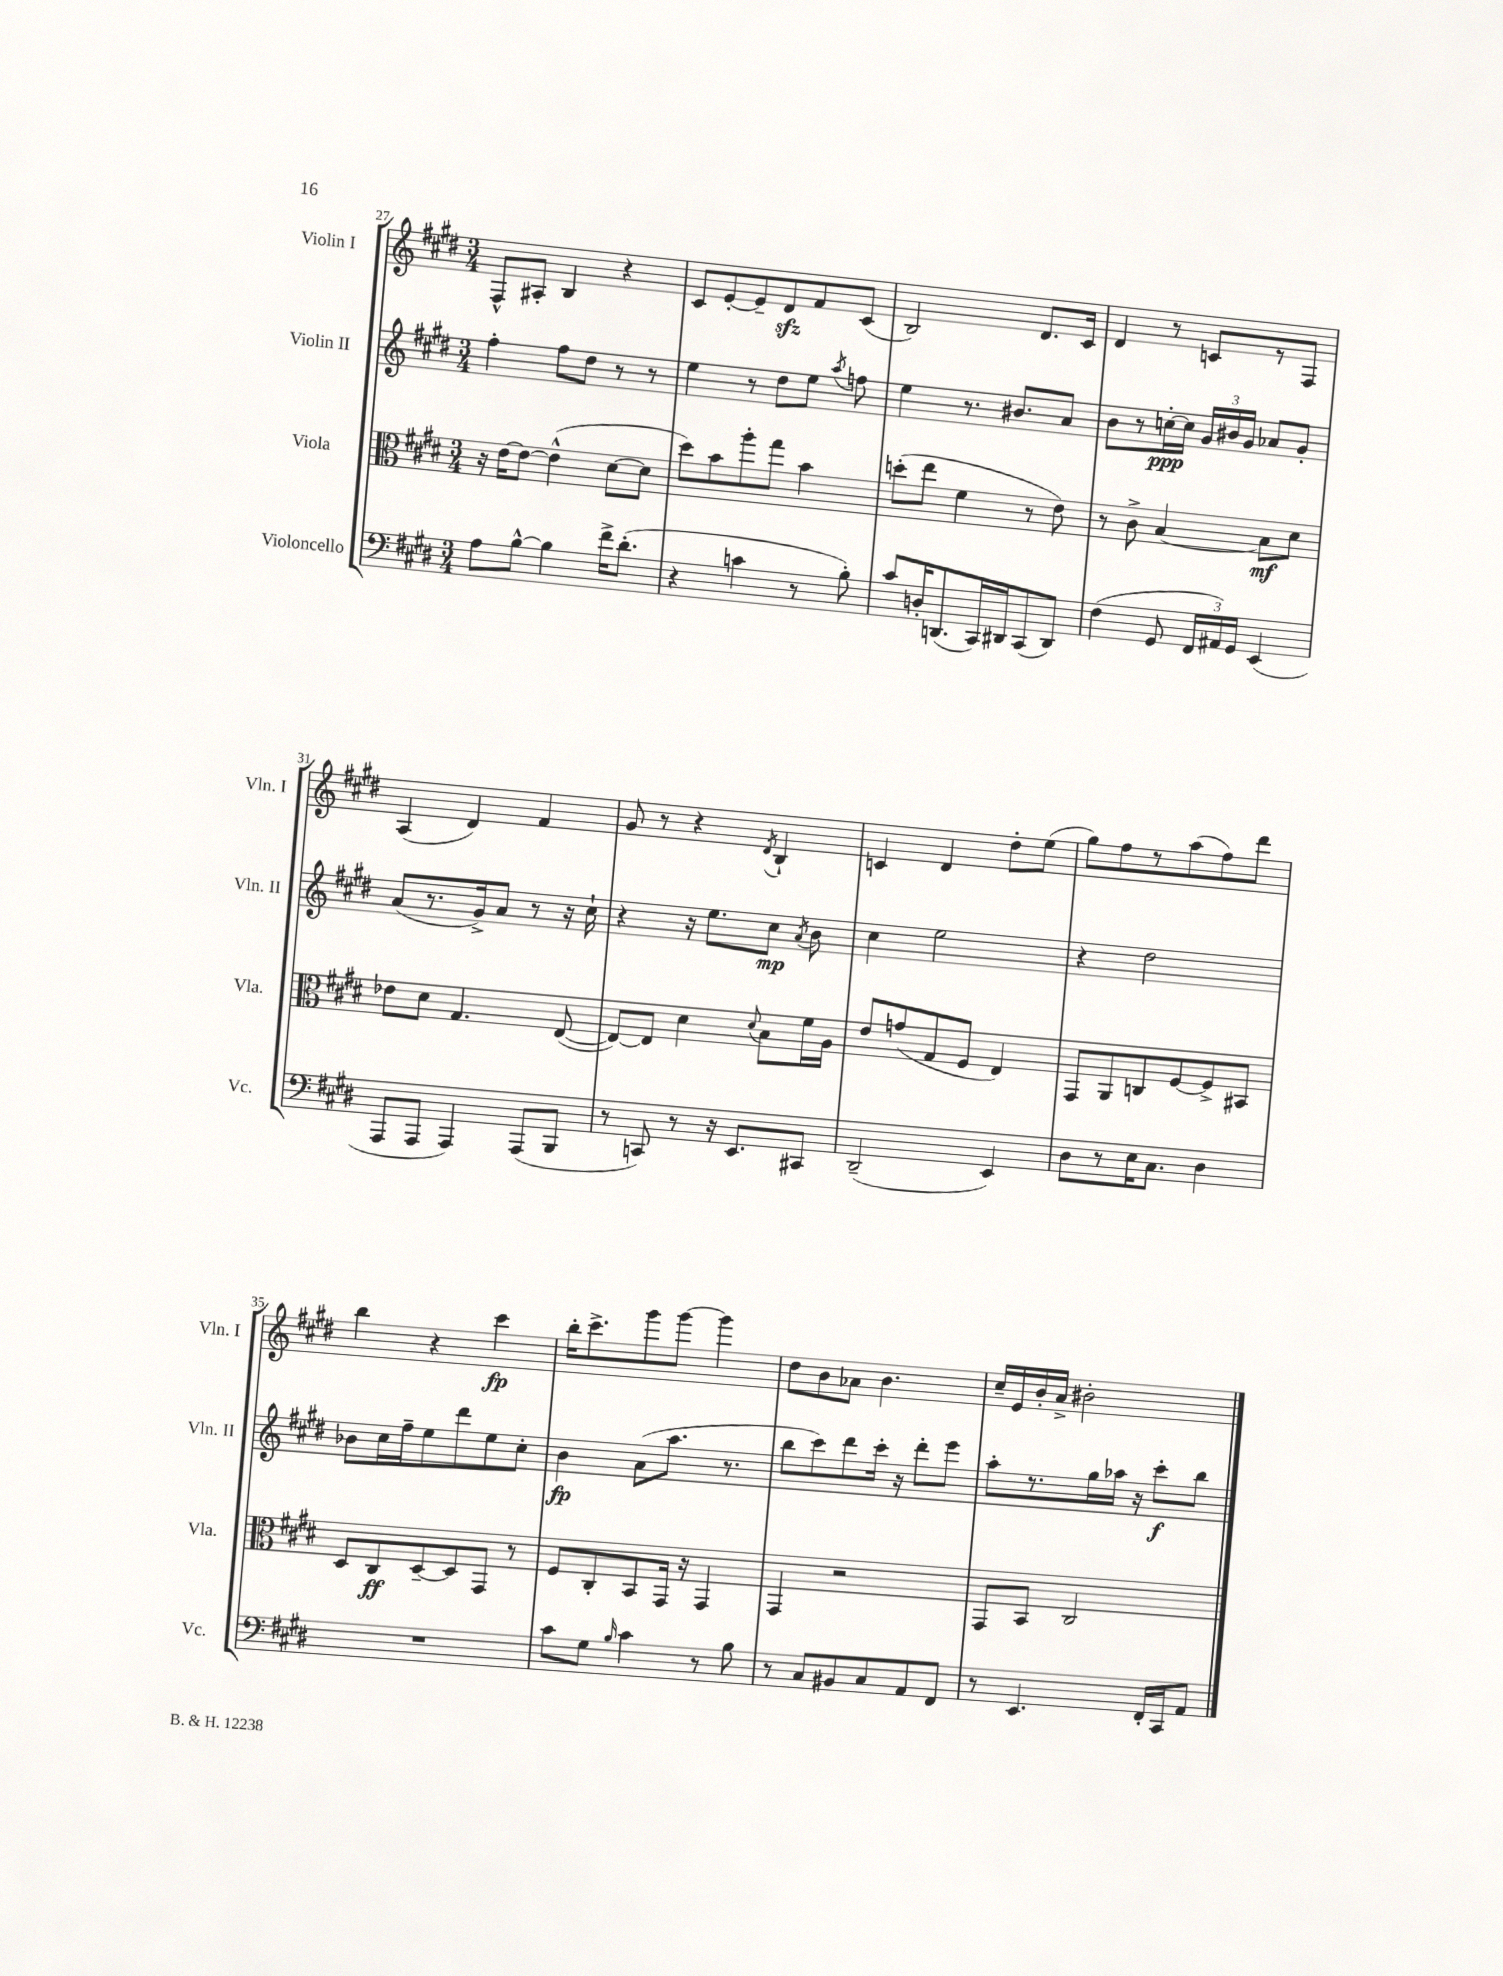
<<
\new StaffGroup <<
\new Staff = "s0" \with { instrumentName = "Violin I" shortInstrumentName = "Vln. I" } {
    \clef treble \key e \major \numericTimeSignature \time 3/4
    \autoBeamOff fis8[-^ ais8]-. b4 r4 |
    cis'8[ e'8~-. e'8-- dis'8\sfz fis'8 cis'8]( |
    b2) dis'8.[ cis'16] |
    dis'4 r8 c'8[ r8 fis8] |
    a4( dis'4) fis'4 |
    gis'8 r8 r4 \acciaccatura { dis'8 } b4-! |
    c'4 dis'4 dis''8[-. e''8]( |
    gis''8[) fis''8 r8 a''8( fis''8) dis'''8] |
    b''4 r4 cis'''4\fp |
    b''16[-. cis'''8.-> gis'''8 gis'''8]~ gis'''4 |
    dis''8[ b'8 aes'8] b'4. |
    cis''16[-- e'16 b'16-. a'16]-> bis'2-. \bar "|." |
}
\new Staff = "s1" \with { instrumentName = "Violin II" shortInstrumentName = "Vln. II" } {
    \clef treble \key e \major \numericTimeSignature \time 3/4
    \autoBeamOff fis''4-. fis''8[ dis''8] r8 r8 |
    e''4 r8 dis''8[ e''8] \acciaccatura { a''8 } f''8 |
    e''4 r8. bis'8.[ a'8] |
    b'8[ r8 c''16~-.\ppp c''16] \tuplet 3/2 { gis'16[ bis'16 gis'16] } aes'8[ gis'8]-. |
    a'8[( r8. gis'16->) a'8] r8 r16 cis''16-! |
    r4 r16 e''8.[ cis''8]\mp \acciaccatura { a'8 } b'8 |
    cis''4 e''2 |
    r4 dis''2 |
    bes'8[ cis''16 fis''16-- e''8 dis'''8 e''8 cis''8]-. |
    b'4\fp a'8[( a''8.] r8. |
    b''8[ cis'''8) dis'''8 cis'''16]-. r16 dis'''8[-. e'''8] |
    a''8[-. r8. gis''16 aes''16] r16 cis'''8[-.\f b''8] \bar "|." |
}
\new Staff = "s2" \with { instrumentName = "Viola" shortInstrumentName = "Vla." } {
    \clef alto \key e \major \numericTimeSignature \time 3/4
    \autoBeamOff r16 e'16[~ e'8]~ e'4-^( dis'8[~ dis'8] |
    dis''8[) b'8 a''8-. gis''8] b'4 |
    d''8[-.( e''8] fis'4 r8 e'8) |
    r8 cis'8-> b4~ b8[\mf dis'8] |
    ees'8[ dis'8] gis4. e8~( |
    e8[~) e8] dis'4 \appoggiatura { dis'8 } b8[ fis'16 a16] |
    e'8[ g'8( gis8 fis8] e4) |
    gis,8[ a,8 c8 fis8~ fis8-> bis,8] |
    dis8[ cis8\ff dis8~-- dis8 gis,8] r8 |
    fis8[ cis8-. b,8 gis,16] r16 gis,4 |
    gis,4 r2 |
    gis,8[ b,8] cis2 \bar "|." |
}
\new Staff = "s3" \with { instrumentName = "Violoncello" shortInstrumentName = "Vc." } {
    \clef bass \key e \major \numericTimeSignature \time 3/4
    \autoBeamOff a8[ b8]~-^ b4 fis'16[-> dis'8.]-.( |
    r4 c'4 r8 b8-.) |
    cis'8[ d16-. d,8.( cis,16) dis,16 cis,8( dis,8]) |
    fis4( gis,8 \tuplet 3/2 { fis,16[ ais,16) gis,16] } e,4( |
    a,,8[ a,,8] a,,4) a,,8[( b,,8] |
    r8 c,8) r8 r16 e,8.[ cis,8] |
    dis,2--( e,4) |
    dis8[ r8 e16 cis8.] dis4 |
    R2. |
    cis'8[ gis8] \grace { b16 } cis'4 r8 b8 |
    r8 cis8[ bis,8 cis8 a,8 fis,8] |
    r8 e,4. fis,16[-. cis,16 a,8] \bar "|." |
}
>>
>>
\layout { \context { \Score currentBarNumber = #27 } }
